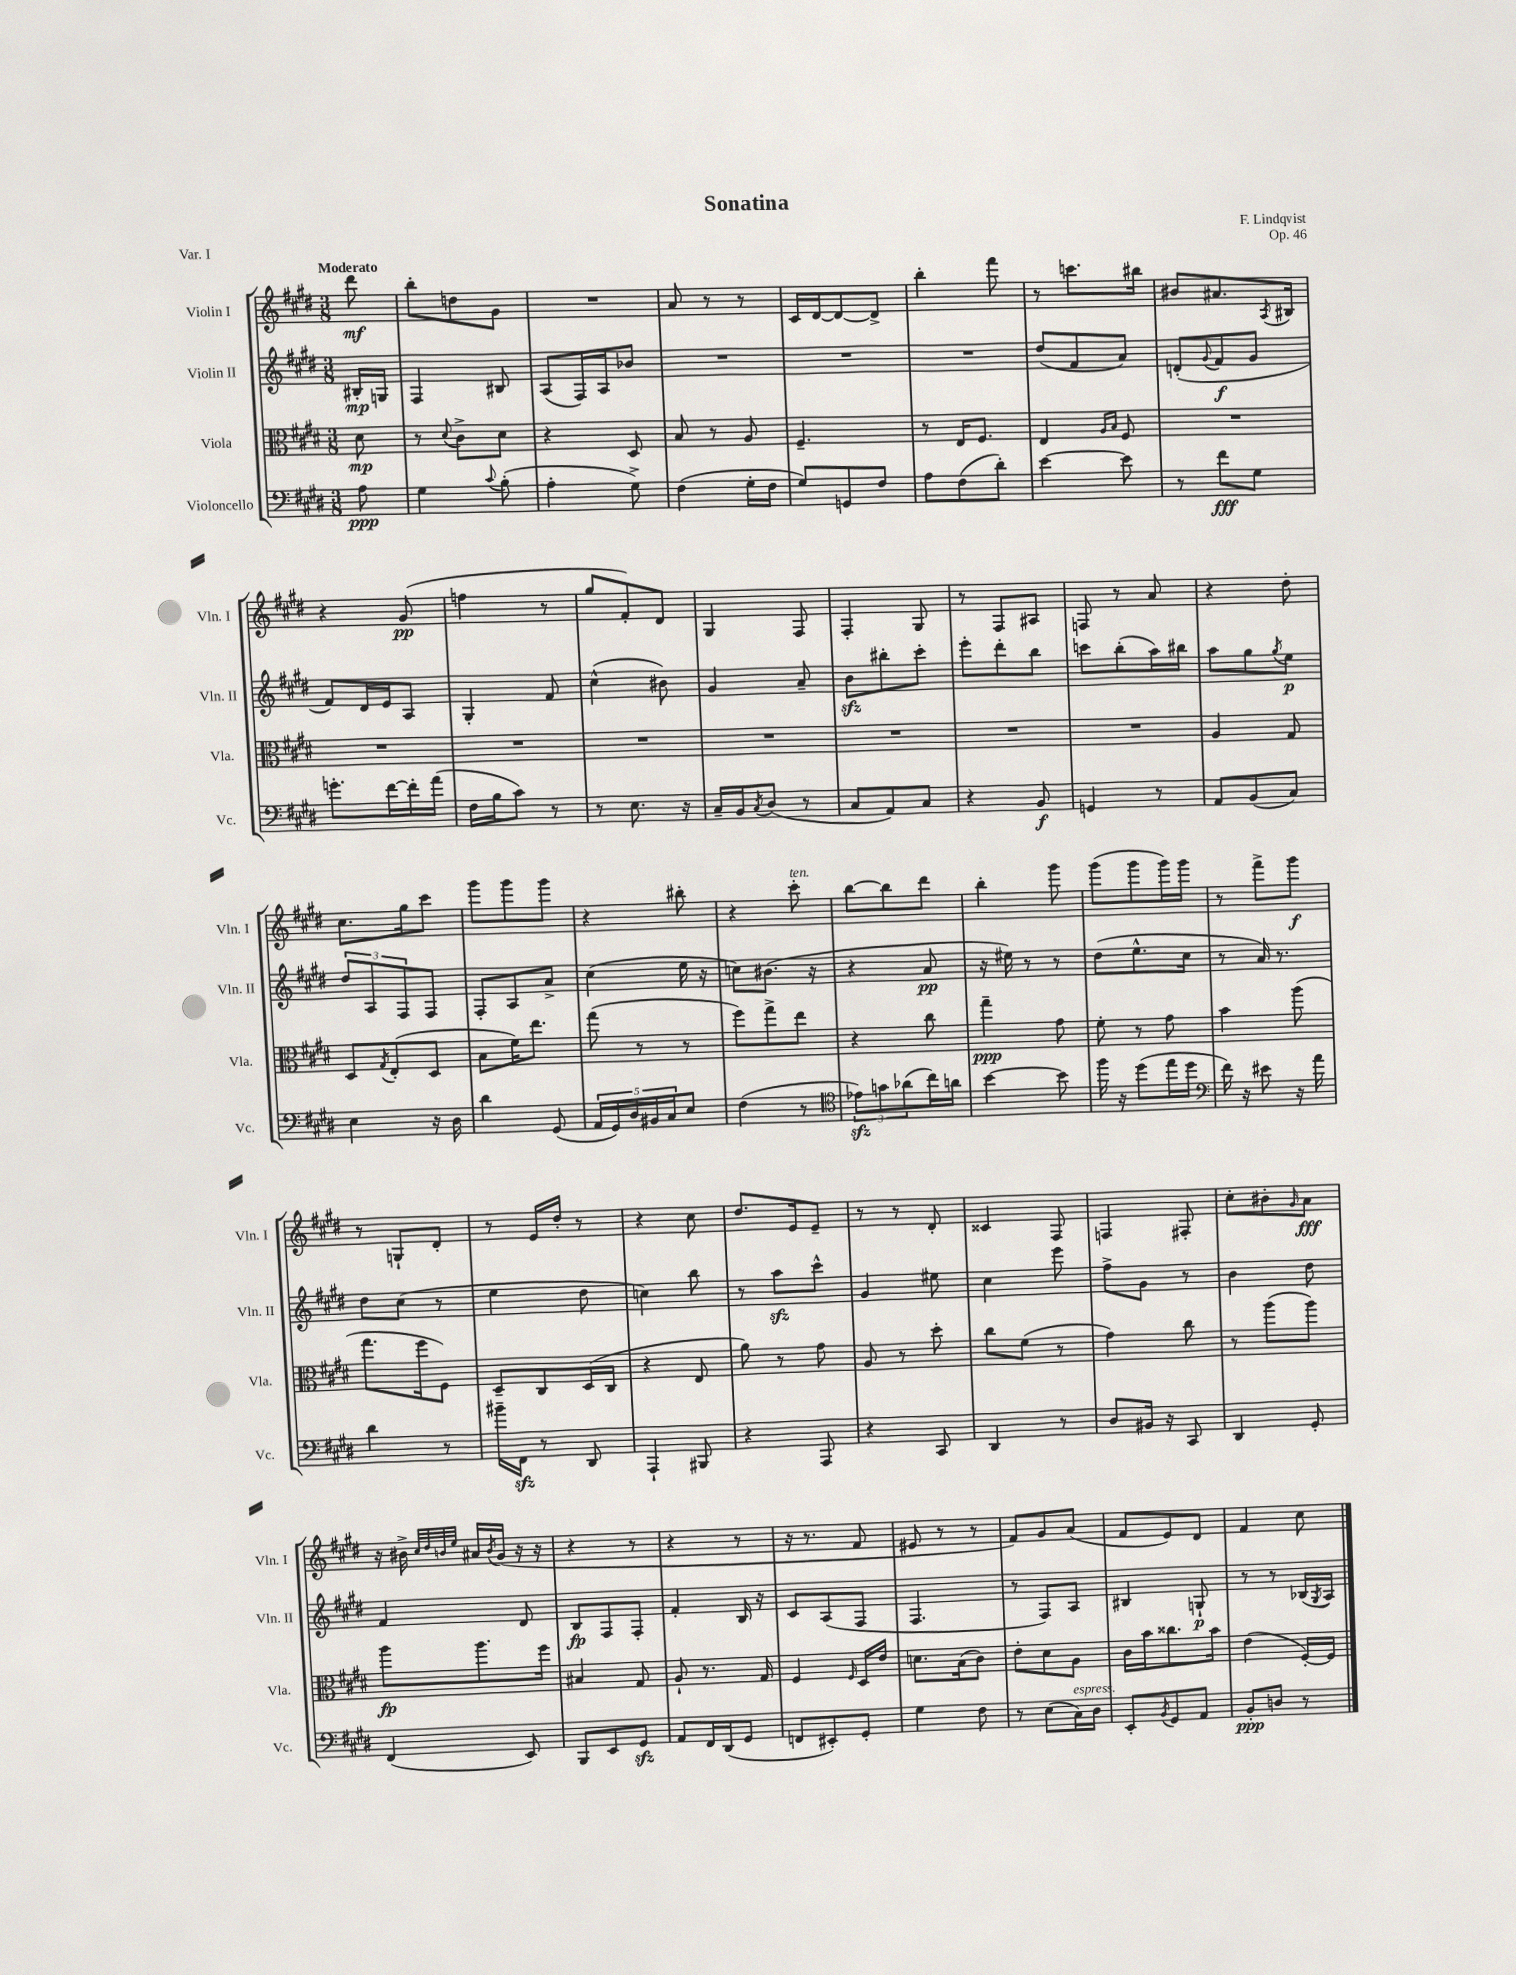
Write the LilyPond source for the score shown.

\header { title = "Sonatina" composer = "F. Lindqvist" opus = "Op. 46" piece = "Var. I" }
<<
\new StaffGroup <<
\new Staff = "s0" \with { instrumentName = "Violin I" shortInstrumentName = "Vln. I" } {
    \clef treble \key e \major \numericTimeSignature \time 3/8 \partial 8 \tempo "Moderato"
    dis'''8\mf |
    b''8-. d''8 gis'8 |
    R4. |
    a'8 r8 r8 |
    cis'16 dis'16~ dis'8~ dis'8-> |
    b''4-. fis'''8 |
    r8 c'''8. bis''16 |
    bis'8 ais'8. \acciaccatura { a8 } bis16 |
    r4 gis'8\pp( |
    f''4 r8 |
    gis''8 fis'8-.) dis'8 |
    gis4 fis8 |
    fis4-. gis8 |
    r8 fis8 ais8 |
    f8 r8 a'8 |
    r4 dis''8-. |
    cis''8. gis''16 cis'''8 |
    gis'''8 gis'''8 gis'''8 |
    r4 bis''8-. |
    r4 cis'''8-.^\markup { \italic "ten." } |
    b''8~ b''8 dis'''8 |
    b''4-. gis'''8 |
    gis'''8( gis'''8 gis'''16) gis'''16 |
    r8 fis'''8-> gis'''8\f |
    r8 g8-! dis'8-. |
    r8 e'16 dis''16-. r8 |
    r4 cis''8 |
    dis''8. e'16 e'8-- |
    r8 r8 dis'8-. |
    cisis'4 fis8 |
    f4 fis8-. |
    cis''8-. bis'8-. \grace { gis'16 } a'8\fff |
    r16 bis'16-> \grace { cis''32 dis''32 b'32 e''32 } ais'16 \acciaccatura { b'8 } gis'16( r16 r16 |
    r4 r8 |
    r4 r8 |
    r16 r8. fis'8 |
    eis'8 r8 r8 |
    fis'8) gis'8 a'8( |
    fis'8 e'8) dis'8 |
    fis'4 cis''8 \bar "|." |
}
\new Staff = "s1" \with { instrumentName = "Violin II" shortInstrumentName = "Vln. II" } {
    \clef treble \key e \major \numericTimeSignature \time 3/8 \partial 8
    bis16-.\mp g16 |
    fis4 bis8 |
    a8( fis16) a16 bes'8 |
    R4. |
    R4. |
    R4. |
    dis''8( fis'8 a'8) |
    d'8-.( \appoggiatura { gis'8 } fis'8\f gis'8 |
    fis'8) dis'16 e'16 a8 |
    gis4-. fis'8 |
    cis''4-^( bis'8) |
    gis'4 a'8-- |
    b'8\sfz bis''8-. cis'''8-. |
    e'''8-. dis'''8-. b''8 |
    c'''8 b''8-.( a''16) bis''16 |
    a''8 gis''8 \acciaccatura { gis''8 } e''8\p |
    \tuplet 3/2 { dis''8 a8 fis8 } fis8 |
    fis8-. a8 a'8-> |
    cis''4( e''16 r16 |
    c''8) bis'8.( r16 |
    r4 a'8\pp |
    r16 eis''16) r8 r8 |
    dis''8( e''8.-^ cis''16 |
    r8 a'16) r8. |
    dis''8 cis''8( r8 |
    e''4 dis''8 |
    c''4) b''8 |
    r8 a''8\sfz cis'''8-^ |
    gis'4 eis''8 |
    cis''4 e'''8 |
    fis''8-> gis'8 r8 |
    b'4 dis''8 |
    fis'4 dis'8 |
    b8\fp fis8 fis8-. |
    fis'4-. b16 r16 |
    cis'8 a8( fis8 |
    fis4. |
    r8 fis8) a8 |
    bis4 g8-!\p |
    r8 r8 bes16( \acciaccatura { gis8 } a16) \bar "|." |
}
\new Staff = "s2" \with { instrumentName = "Viola" shortInstrumentName = "Vla." } {
    \clef alto \key e \major \numericTimeSignature \time 3/8 \partial 8
    dis'8\mp |
    r8 \appoggiatura { dis'8 } cis'8-> dis'8 |
    r4 dis8 |
    b8 r8 a8 |
    fis4.-- |
    r8 e16 fis8. |
    e4 \grace { a16 b16 } fis8 |
    R4. |
    R4. |
    R4. |
    R4. |
    R4. |
    R4. |
    R4. |
    R4. |
    a4 gis8 |
    dis8 \acciaccatura { gis8 } e8-.( dis8 |
    b8 fis'16) e''8. |
    gis''8( r8 r8 |
    fis''8) gis''8-> e''8 |
    r4 cis''8 |
    gis''4--\ppp gis'8 |
    fis'8-. r8 gis'8 |
    b'4 a''8( |
    gis''8. fis''16 fis8) |
    dis8-- cis8 dis16( cis16 |
    r4 e8 |
    a'8) r8 gis'8 |
    a8 r8 dis''8-. |
    cis''8 fis'8( r8 |
    gis'4) cis''8 |
    r8 a''8( a''8) |
    a''8\fp a''8. fis''16 |
    bis4 gis8 |
    a8-! r8. gis16 |
    fis4 \grace { fis16 } dis16 e'16 |
    d'8. b16( cis'8) |
    e'8-. dis'8 a8 |
    cis'16 b'16 cisis''8. b'16 |
    e'4( fis16~-.) fis16 \bar "|." |
}
\new Staff = "s3" \with { instrumentName = "Violoncello" shortInstrumentName = "Vc." } {
    \clef bass \key e \major \numericTimeSignature \time 3/8 \partial 8
    a8\ppp |
    gis4 \appoggiatura { cis'8 } b8-.( |
    a4-. gis8->) |
    fis4( gis16-. fis16 |
    gis8) g,8 fis8 |
    a8 fis8( dis'8-.) |
    e'4~ e'8 |
    r8 fis'8\fff gis8 |
    g'8.-. fis'16~ fis'16-. a'16( |
    fis16 b16 cis'8) r8 |
    r8 e8. r16 |
    cis16-- b,16 \acciaccatura { cis8 } dis8( r8 |
    cis8 a,8) cis8 |
    r4 b,8\f |
    g,4 r8 |
    a,8 b,8( cis8) |
    e4 r16 dis16 |
    dis'4 gis,8( |
    \tuplet 5/4 { a,16 gis,16) dis16 bis,16 cis16 } e8 |
    fis4( r8 |
    \clef tenor \tuplet 3/2 { ees'8\sfz) g'8 aes'8( } cis''16) a'16 |
    b'4~ b'8 |
    fis''16 r16 dis''8( e''16 dis''16 |
    \clef bass fis'16) r16 eis'8 r16 a'16 |
    dis'4 r8 |
    bis'16-- fis,16\sfz r8 dis,8 |
    a,,4-! bis,,8 |
    r4 a,,8 |
    r4 cis,8 |
    dis,4 r8 |
    dis8 bis,16 r16 cis,8 |
    dis,4 gis,8-. |
    fis,4( e,8) |
    b,,8 e,8 gis,8\sfz |
    a,8 fis,16 dis,16( gis,8 |
    f,8 eis,8-.) gis,8-. |
    gis4 fis8 |
    r8 e8( cis16^\markup { \italic "espress." }) dis16 |
    e,8-. \acciaccatura { b,8 } gis,8 a,8 |
    b,8-.\ppp d8 r8 \bar "|." |
}
>>
>>
\layout { \context { \Score \remove "Bar_number_engraver" } }
